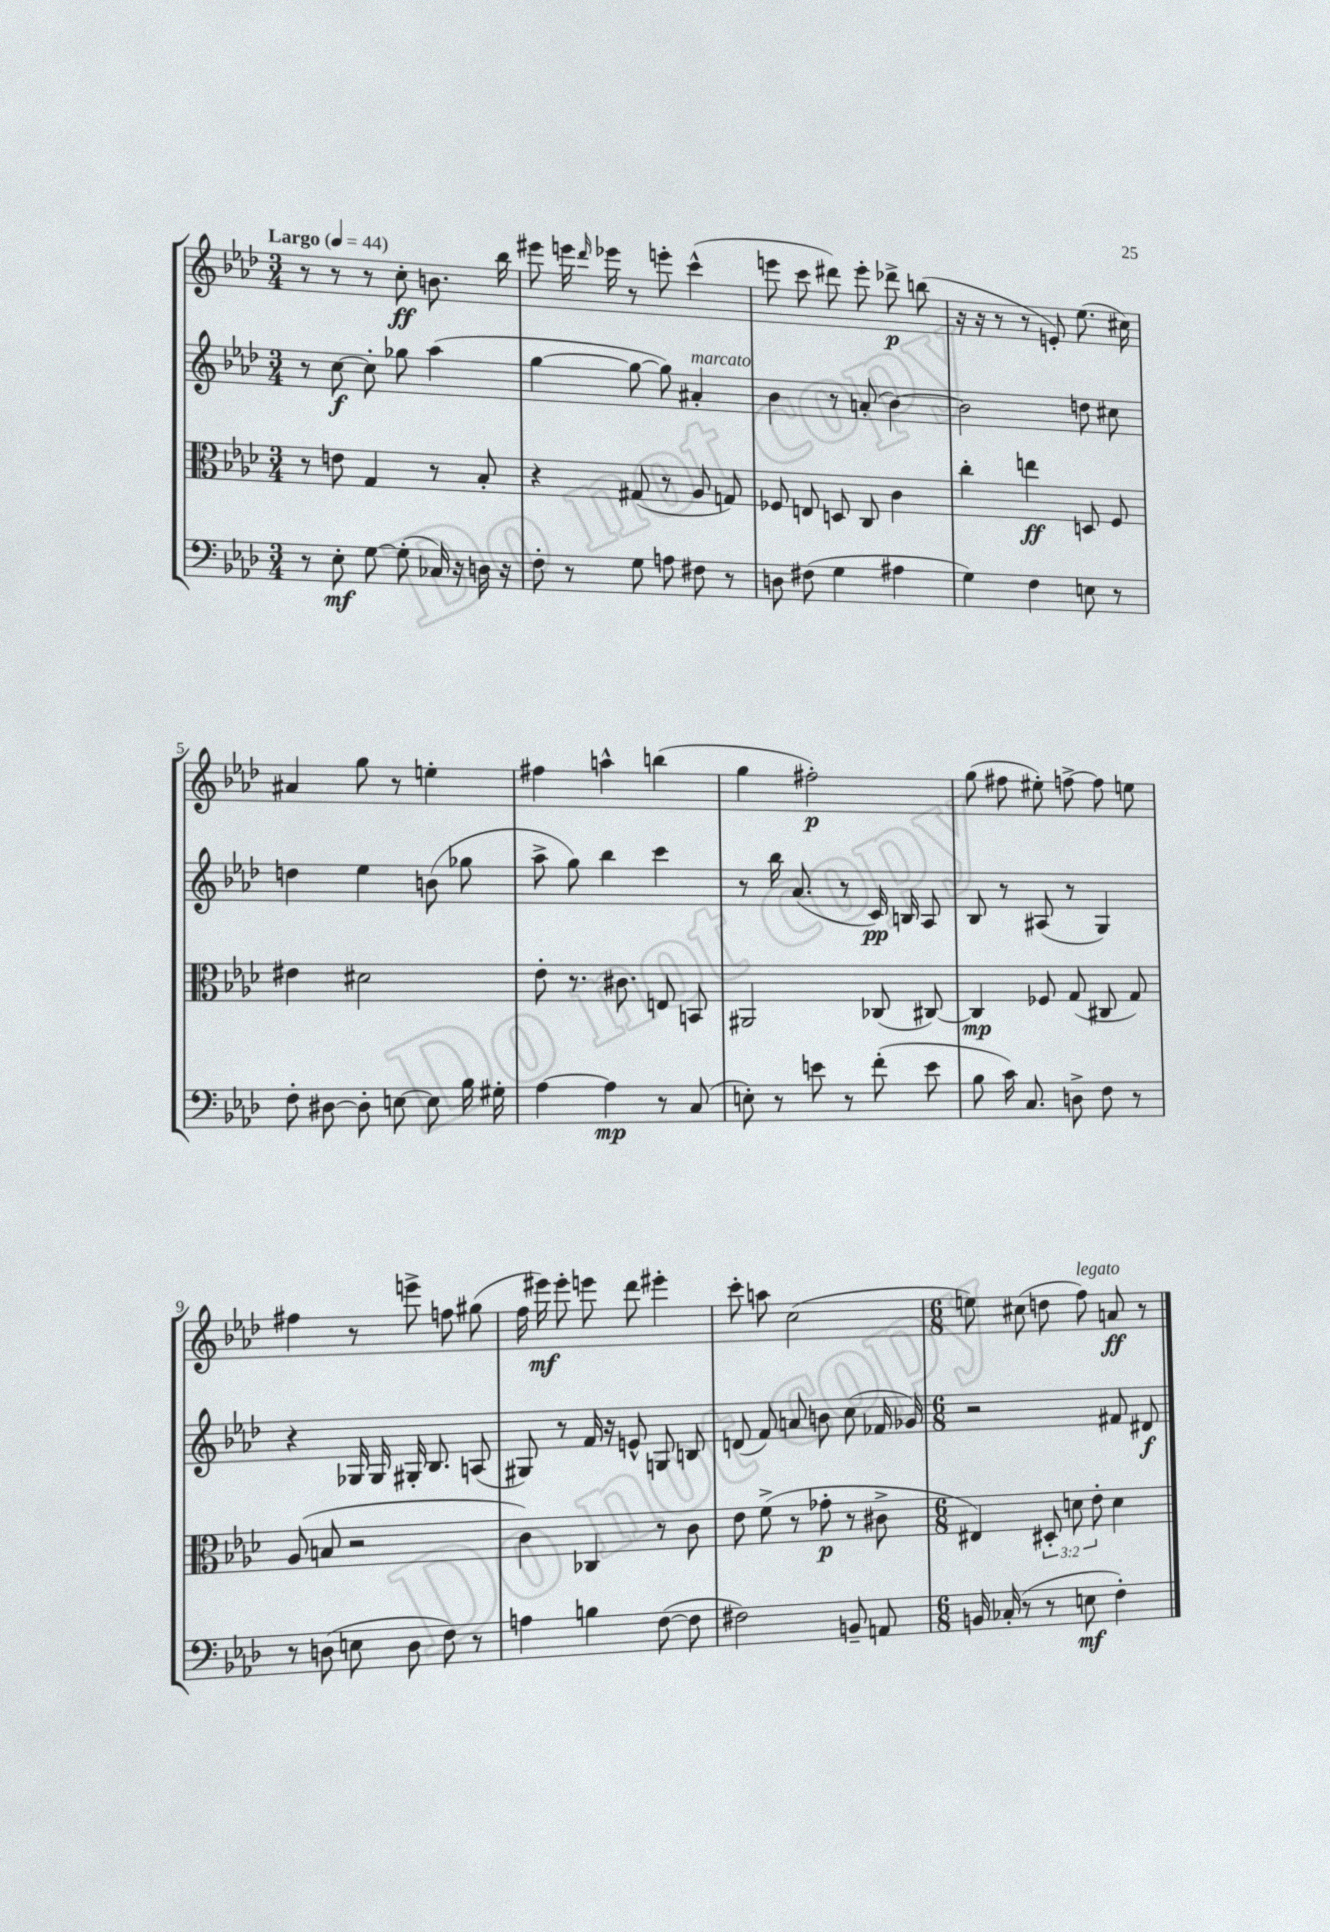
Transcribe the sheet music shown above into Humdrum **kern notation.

**kern	**kern	**kern	**kern
*staff4	*staff3	*staff2	*staff1
*clefF4	*clefC3	*clefG2	*clefG2
*k[b-e-a-d-]	*k[b-e-a-d-]	*k[b-e-a-d-]	*k[b-e-a-d-]
*M3/4	*M3/4	*M3/4	*M3/4
*MM44	*MM44	*MM44	*MM44
8r	8r	8r	8r
8E-'	8e	[8cc	8r
[8G	4G	8cc']	8r
(8G']	.	8gg-	8cc'
16C-)	8r	(4aa-	8.b
16r	.	.	.
16D	8B-'	.	.
16r	.	.	16bb-
=	=	=	=
8F'	4r	[4gg	8eee#
8r	.	.	16eee
.	.	.	16qqddd-
.	.	.	16eee-
8G	(8G#	8gg_	8r
8A	8r	8gg])	8eee'
8F#	8A-	4a#'	(4ccc^^
8r	8G)	.	.
=	=	=	=
8D	8F-	4b-	8eee
(8F#	8E	.	8ccc
4G	8D	8r	8ddd#)
.	8C	(8a'	8eee'
4A#	4c	[4b-)	8ddd-^
.	.	.	(8bb
=	=	=	=
4G)	4cc'	2b-]	16r
.	.	.	16r
.	.	.	8r
4F	4ee	.	8r
.	.	.	8e')
8E	8D	8dd	(8.ee-
8r	8F	8cc#	.
.	.	.	16cc#)
=	=	=	=
8F'	4e#	4dd	4a#
[8D#	.	.	.
8D#']	2d#	4ee-	8gg
[8E	.	.	8r
8E]	.	(8b	4ee'
16B-	.	8gg-	.
16G#'	.	.	.
=	=	=	=
[4A-	8e-'	8aa-^	4ff#
.	8.r	8gg)	.
4A-]	.	4bb-	4aa^^
.	8.c#	.	.
8r	8E	4ccc	(4bb
(8C	8BB	.	.
=	=	=	=
8E')	2AA#	8r	4gg
8r	.	16bb-	.
.	.	(8.a-	.
8e	.	.	2ff#')
8r	.	8r	.
(8f'	(8C-	16c)	.
.	.	16B	.
8e	[8C#)	8A-	.
=	=	=	=
8B-	4C#]	8B-	(8gg
16c)	.	8r	8ff#
8.C	.	.	.
.	8F-	(8A#	8ee#')
8D^	(8G	8r	[8ff^
8F	8C#	4G)	8ff]
8r	8G)	.	8ee
=	=	=	=
8r	(8A-	4r	4ff#
(8D	8B	.	.
8E	2r	16G-	8r
.	.	16G-	.
8D	.	16G#'	8eee^
.	.	8.B-	.
8F)	.	.	8ff
8r	.	(8A	(8gg#
=	=	=	=
4A	4c)	8G#)	16ff
.	.	.	16eee#)
.	.	8r	8eee#'
4B	4C-	16f	8eee
.	.	16r	.
.	.	8e^^	8ddd-
([8F	8r	8G	4eee#'
8F]	8c	8B	.
=	=	=	=
2F#)	8e-	(8d	8ccc'
.	(8f^	8f)	8aa
.	8r	8a	(2cc
.	8g-'	8b	.
8BB~	8r	(8cc	.
8AA	8c#^	16f-	.
.	.	16g-)	.
=	=	=	=
*M6/8	*M6/8	*M6/8	*M6/8
16BB	4E#)	2r	8ee)
(16C-'	.	.	.
8r	.	.	(8cc#
8r	12D#'	.	8dd
.	12d	.	.
8E	.	.	8ff)
.	12e-'	.	.
4F')	4d	8f#	8a
.	.	8d#	8r
==	==	==	==
*-	*-	*-	*-
